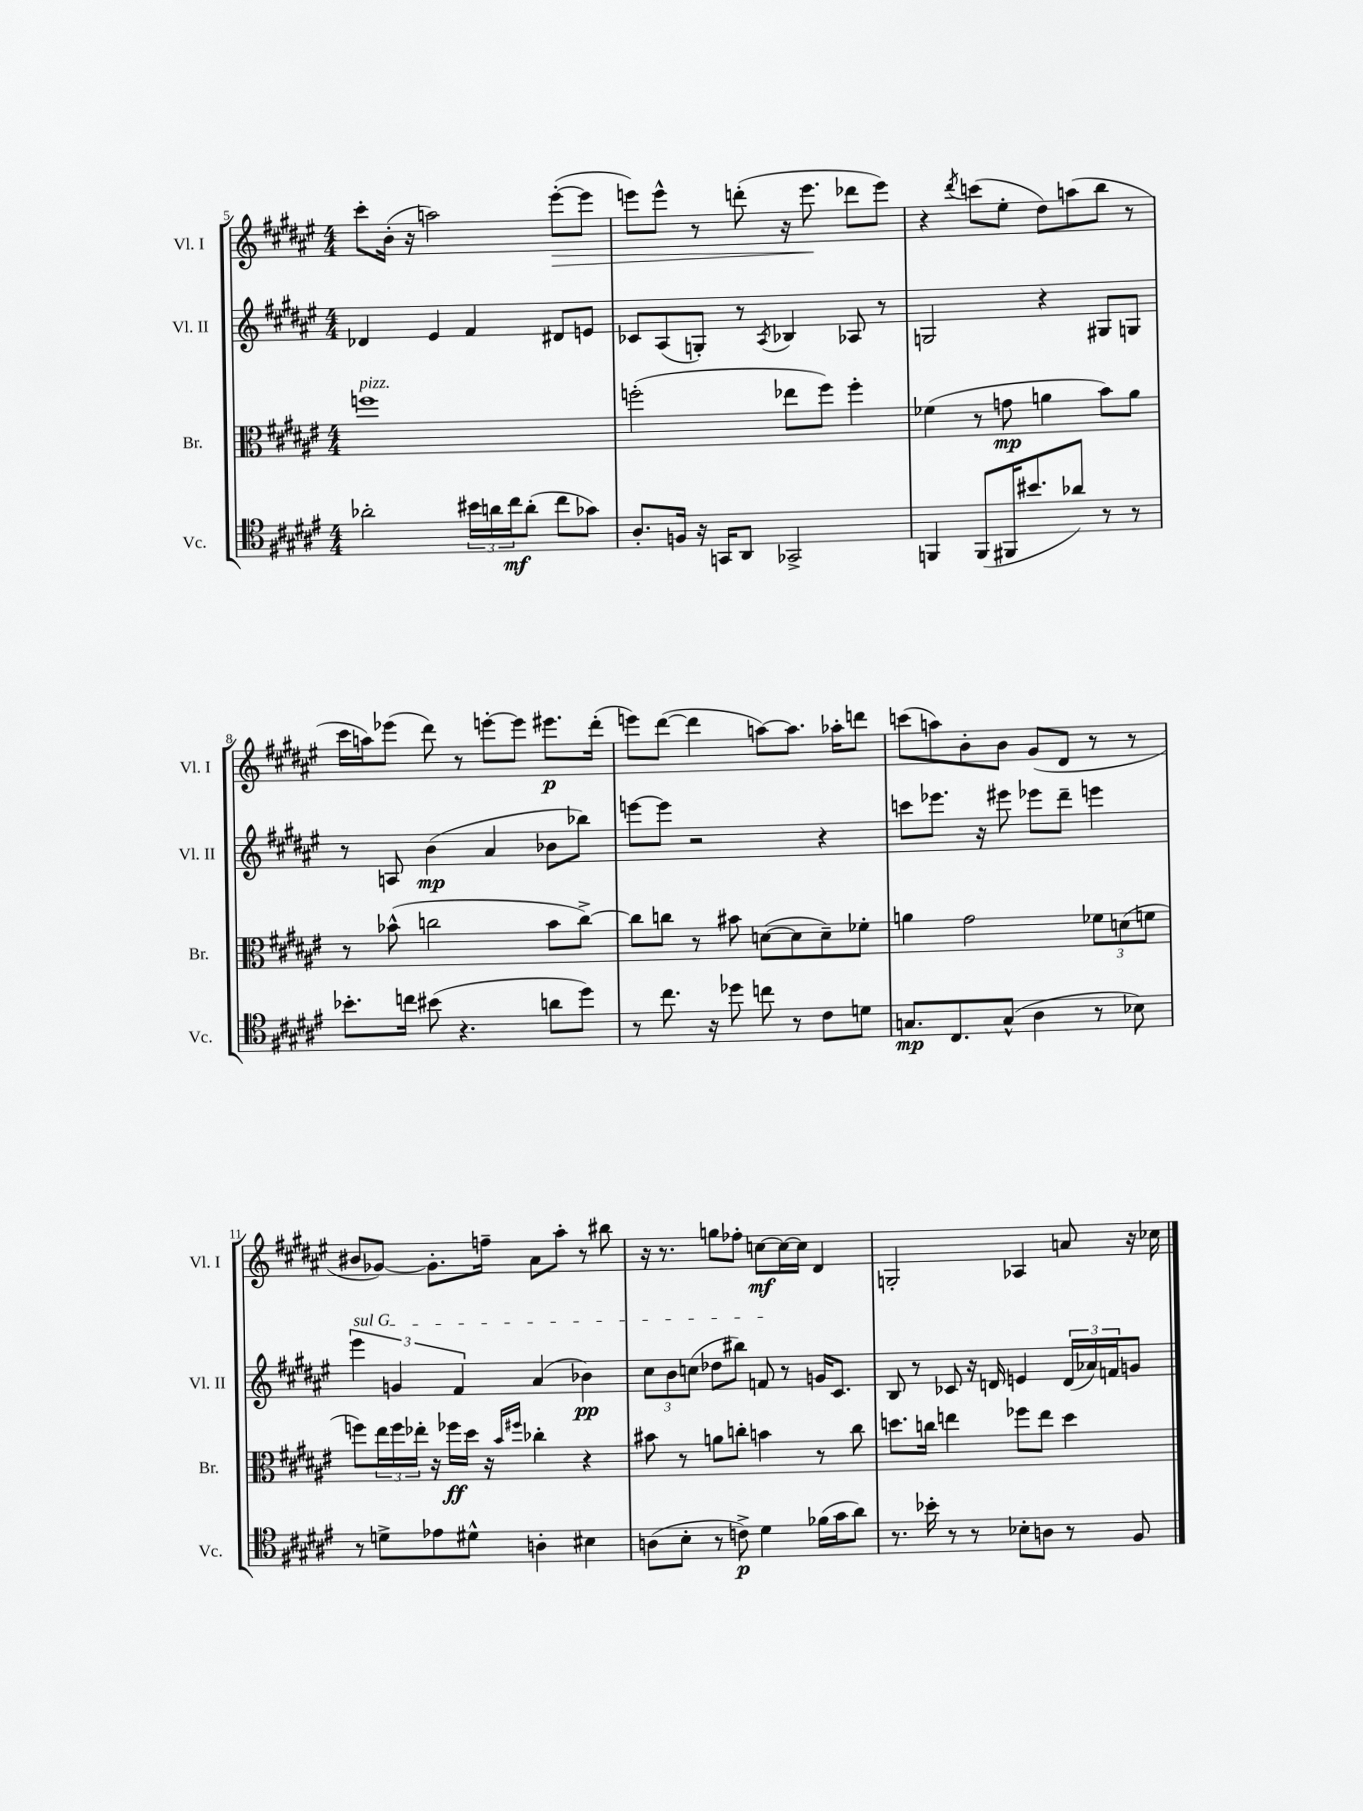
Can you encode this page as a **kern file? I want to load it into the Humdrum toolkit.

**kern	**kern	**kern	**kern
*staff4	*staff3	*staff2	*staff1
*clefC4	*clefC3	*clefG2	*clefG2
*k[f#c#g#d#a#e#]	*k[f#c#g#d#a#e#]	*k[f#c#g#d#a#e#]	*k[f#c#g#d#a#e#]
*M4/4	*M4/4	*M4/4	*M4/4
2a-'\	1ff	4d-/	8ccc#'\L
.	.	.	(16b'\Jk
.	.	.	16r
.	.	4e#/	2aa\)
24b#\LL	.	4f#/	.
24a\	.	.	.
24cc#\J	.	.	.
(8a'\J	.	.	.
8cc#\L	.	8d#/L	([8eee#'\L
8g-\J)	.	8e/J	8eee#\]J
=	=	=	=
8.A#'/L	(2ff'\	8c-/L	8eee\L)
.	.	(8A#/	8eee^^\J
16F/Jk	.	.	.
16r	.	8G'/J)	8r
16GG/LK	.	.	.
8AA#/J	.	8r	(8ddd'\
.	.	8qA#/	.
2GG-^/	8ee-\L	4B-/	16r
.	.	.	8.eee\
.	8ff\J)	.	.
.	4ff'\	8A-/	8ddd-\L
.	.	8r	8eee\J)
=	=	=	=
4FF/	(4f-\	2G/	4r
.	.	.	8qddd#/
(8FF/L	8r	.	(8ccc\L
16FF#/K	8g\	.	8ee#'\J
8.b#/	.	.	.
.	4a\	4r	8dd#\L)
8a-/J)	.	.	(8aa\
8r	8b\L)	8G#/L	8bb\J
8r	8a\J	8G/J	8r
=	=	=	=
8.b-'\L	8r	8r	16ccc#\LL
.	.	.	16aa\J)
.	(8b-^^\	8A/	(8eee-\J
16cc\Jk	.	.	.
(8b#\	2cc\	(4b\	8ddd#\)
4.r	.	.	8r
.	.	4a#/	[8eee'\L
.	.	.	8eee\]J
8a\L	8b-\L	8b-\L	8.eee#\L
8dd#\J)	[8cc^\J)	8bb-\J)	.
.	.	.	(16ddd#'\Jk
=	=	=	=
8r	8cc\]L	[8eee\L	8eee\L)
8.cc#\	8cc\J	8eee\]J	([8ddd#\J
.	8r	2r	4ddd#\]
16r	.	.	.
8dd-\	8b#\	.	.
8cc\	([8d\L	.	[8aa\L)
8r	8d\]	.	8.aa\]J
8c#\L	8d~\)	4r	.
.	.	.	16aa-'\LK
8d\J	8f-'\J	.	8ddd\J
=	=	=	=
8.G/L	4a\	8ccc\L	(8ccc\L
.	.	8.eee-\J	8aa\)
8.C#/	.	.	.
.	2g#\	.	8b'\
.	.	16r	.
(8G^^/J	.	8eee#\	8b\J
4A#\	.	8eee-\L	(8g#/L
.	.	8ddd#~\J	8d#/J
8r	12f-\L	4eee\	8r
.	(12d\	.	.
8B-\)	.	.	8r
.	12f\J	.	.
=	=	=	=
8r	8ff\L)	6eee#\	8b#/L
8d^\L	24ee#\L	.	[8g-/J)
.	24ff\	6g/	.
.	24ee-'\JJ	.	.
8e-\	16r	.	8.g-'\]L
.	16ff-\LL	.	.
.	.	6f#/	.
8d#^^\J	16dd#\JJ	.	.
.	16r	.	16ff~\Jk
.	16qqb/LL	.	.
.	16qqff#/JJ	.	.
4A'\	4cc-'\	(4a#/	8a#\L
.	.	.	8aa#'\J
4B#\	4r	4b-\)	8r
.	.	.	8bb#\
=	=	=	=
(8A\L	8b#\	12cc#\L	16r
.	.	.	8.r
.	.	12b\	.
8B'\J	8r	.	.
.	.	(12cc\J	.
8r	8a\L	8dd-\L	8gg\L
8c^\)	8cc'\J	8bb#\J)	8ff-'\J
4d#\	4b\	8f/	[8cc\L
.	.	8r	16cc\_L
.	.	.	16cc\]JJ
(16f-\LL	8r	16g/LK	4d#/
16g#\J	.	8.c#/J	.
8a#\J)	8cc\	.	.
=	=	=	=
8.r	8.dd\L	8B/	2G'/
.	.	8r	.
16b-'\	16cc\Jk	.	.
8r	4ee\	8c-/	.
8r	.	16r	.
.	.	16d/	.
8B-'\L	8ff-\L	4e/	4A-/
8A\J	8ee\J	.	.
8r	4dd\	(24d/LL	8a/
.	.	24a-/)	.
.	.	24f/J	.
8F#/	.	8g/J	16r
.	.	.	16cc-\
==	==	==	==
*-	*-	*-	*-
